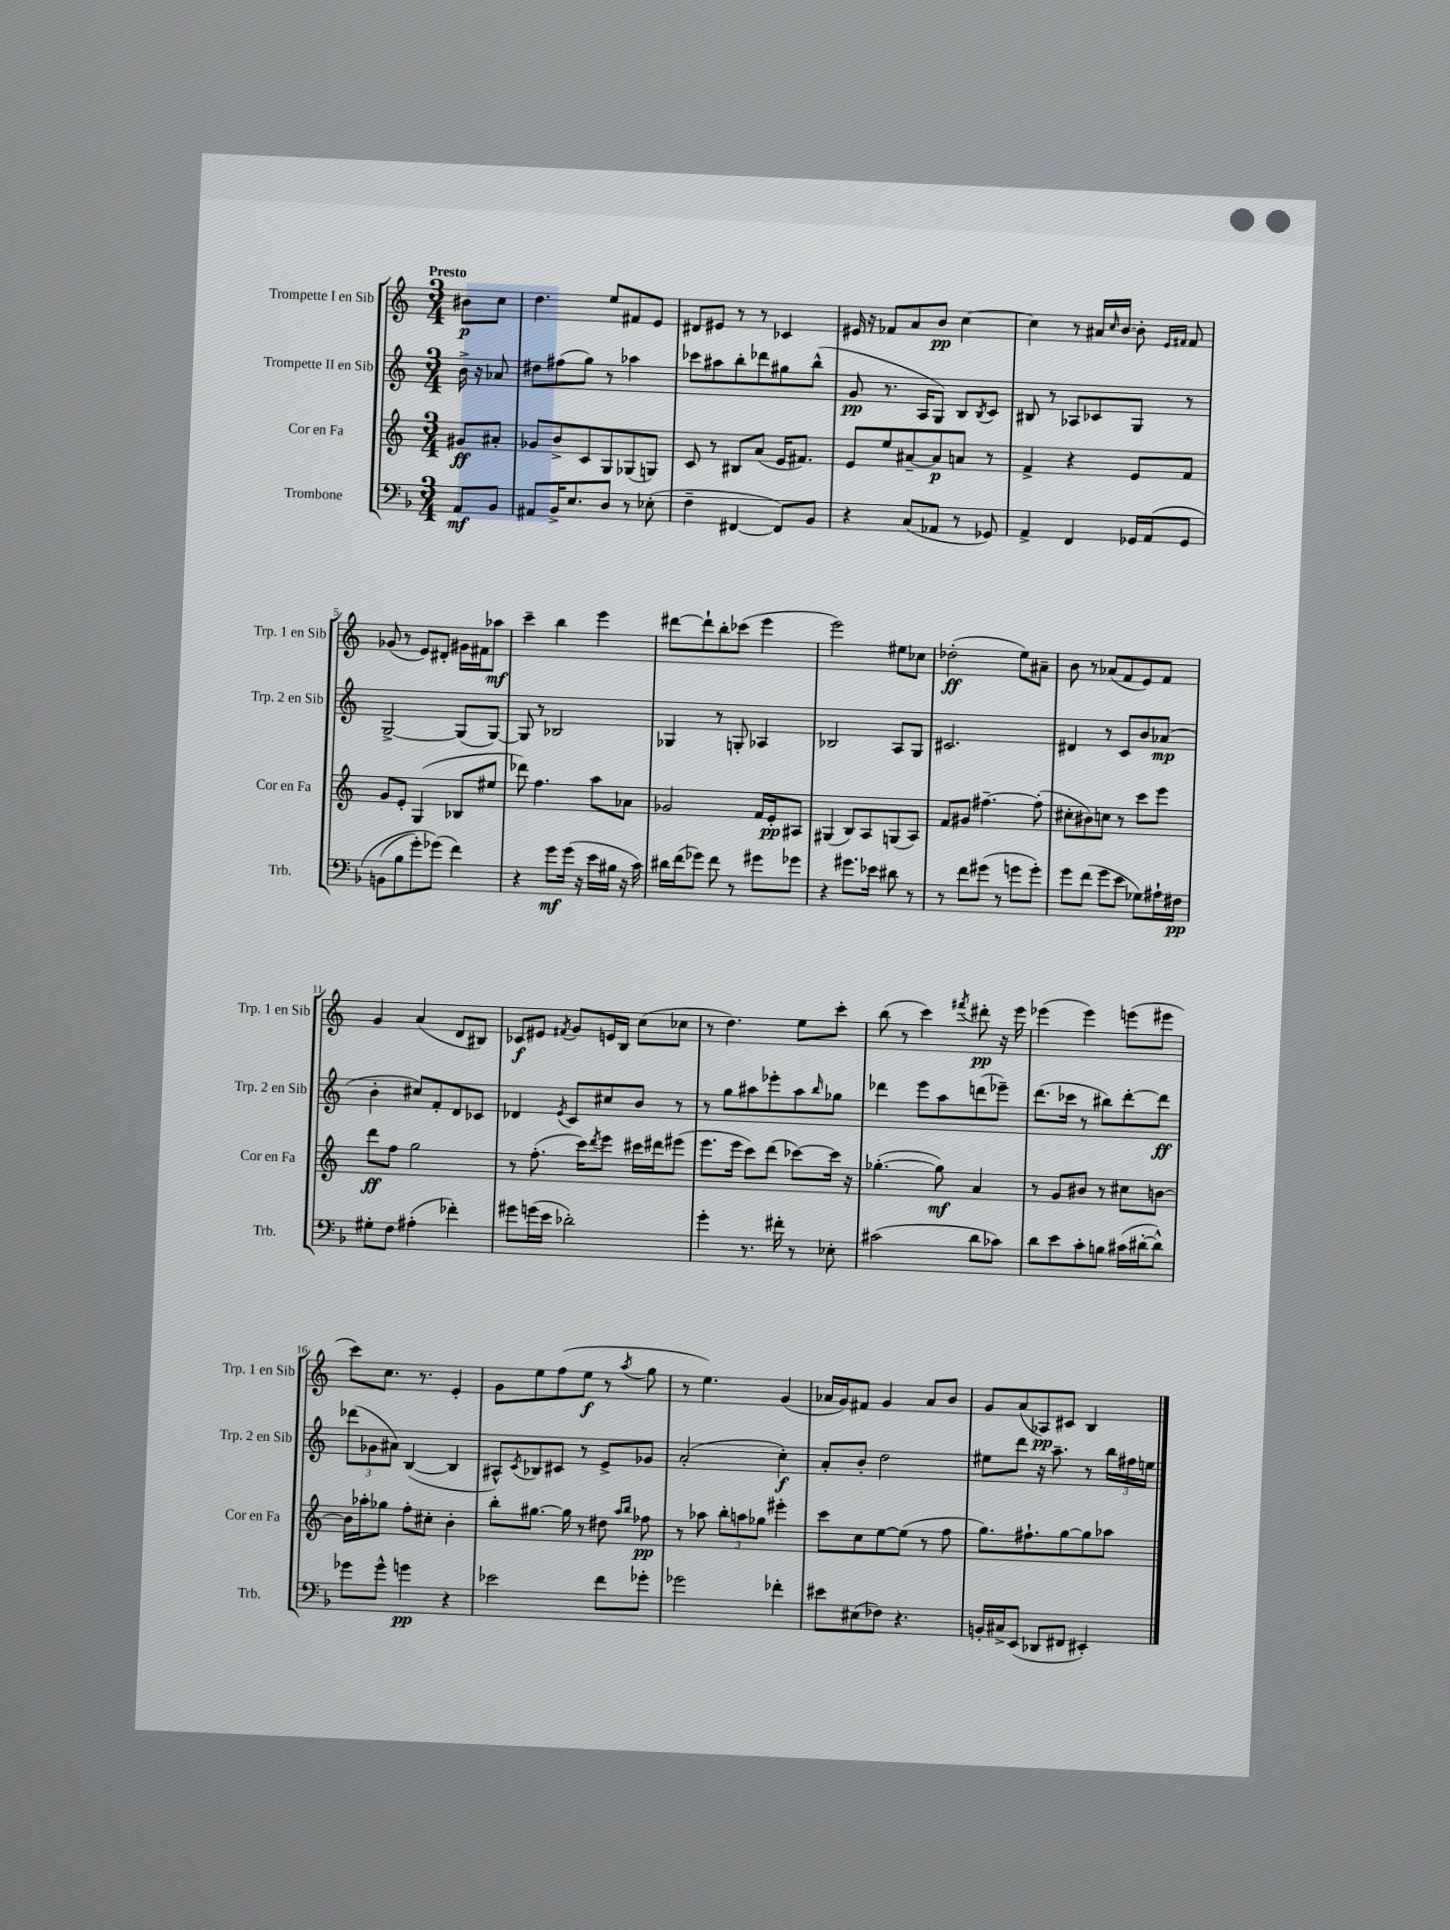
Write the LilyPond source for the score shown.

<<
\new StaffGroup <<
\new Staff = "s0" \with { instrumentName = "Trompette I en Sib" shortInstrumentName = "Trp. 1 en Sib" } {
    \clef treble \key c \major \numericTimeSignature \time 3/4 \partial 4 \tempo "Presto"
    bis'8\p c''8 |
    d''4. e''8 fis'8 e'8 |
    dis'8 eis'8 r8 r8 ces'4 |
    eis'16 r16 fes'8 a'8 b'8\pp c''4~ |
    c''4 r8 ais'16 \grace { c''16 } b'16~ b'8-. \grace { e'16 fis'16 } fis'8 |
    ges'8( r8 e'8) dis'8-. gis'16 fis'16 aes''8\mf |
    c'''4-- b''4 e'''4 |
    dis'''8~ dis'''8-! b''8-. ces'''8( e'''4 |
    e'''2) eis''8 ces''8 |
    des''2-.\ff( e''8) ais'8-- |
    b'8 r8 aes'8( f'8 e'8) f'8 |
    g'4 a'4( d'8 bis8) |
    ces'8\f eis'8 \acciaccatura { fis'8 } g'8 e'16 b16 c''8( ces''8 |
    r8 d''4.) e''8 c'''8-. |
    b''8( r8 c'''4) \acciaccatura { fis'''8 } dis'''8-.\pp r16 e'''16 |
    ees'''4( ees'''4) e'''8( eis'''8 |
    c'''8) c''8. r8. e'4-. |
    g'8 e''8 f''8( e''8\f r8 \acciaccatura { a''8 } g''8 |
    r8 e''4.) g'4( |
    aes'16 g'16) fis'8 g'4 aes'8 b'8 |
    g'8 a'8( aes8\pp) cis'8 b4 \bar "|." |
}
\new Staff = "s1" \with { instrumentName = "Trompette II en Sib" shortInstrumentName = "Trp. 2 en Sib" } {
    \clef treble \key c \major \numericTimeSignature \time 3/4 \partial 4
    b'16-> r16 aes'8 |
    dis''8 fis''8( g''8) r8 aes''4 |
    ces'''8 ais''8 b''8-. des'''8 gis''8 b''8-^( |
    g'8\pp r8. a16 g8) b8 \acciaccatura { b8 } c'8 |
    bis8 r8 aes8 ces'8 g8 r8 |
    g2~-> g8( g8~) |
    g8 r8 bes2 |
    ges4 r8 g8-. aes4 |
    bes2 a8 g8 |
    cis'2. |
    dis'4 r8 c'8 b'8 aes'8\mp( |
    b'4-. cis''8) f'8-. d'8 ces'8 |
    des'4 \acciaccatura { e'8 } c'8 cis''8 b'8 r8 |
    r8 g''8 ais''8 ees'''8-. ais''8 \grace { b''16 } ges''8 |
    des'''4 e'''8 a''8 d'''8( ees'''8--) |
    d'''8.( ces'''16 r8 bis''8) d'''8~-. d'''8\ff |
    \tuplet 3/2 { des'''8( ges'8 ais'8) } b4~( b4 |
    ais8-^) \acciaccatura { c'8 } bes8 cis'8 r8 e'8-> ges'8 |
    a'2-.( c''4-.\f) |
    a'8-. b'8-. d''2 |
    eis''8 d'''8 r16 a''8.-- r8 \tuplet 3/2 { b''16 fis''16 e''16 } \bar "|." |
}
\new Staff = "s2" \with { instrumentName = "Cor en Fa" shortInstrumentName = "Cor en Fa" } {
    \clef treble \key c \major \numericTimeSignature \time 3/4 \partial 4
    gis'8\ff ais'8-. |
    ges'8 b'8-> c'8 g8 ges8( g8) |
    c'8 r8 bis8 a'8( e'16 fis'8.) |
    e'8 e''8 ais'8~-- ais'8\p a'8 r8 |
    f'4-> r4 e'8 f'8 |
    g'8 e'8-. g4( bes8 eis''8 |
    des'''8) f''4. a''8 aes'8 |
    ges'2 f'16 e'16-.\pp ais8 |
    gis4( b8) a8 g8( a8) |
    f'8 gis'8 fis''4.~-- fis''8-.( |
    cis''8-. bis'8) c''8 r8 c'''8 e'''8 |
    d'''8\ff f''8 g''2 |
    r8 f''8.-.( c'''16) \acciaccatura { d'''8 } e'''8 cis'''16 dis'''16 eis'''8( |
    e'''8. e'''16 c'''8) d'''8( ces'''8~) ces'''16 r16 |
    ges''4.~-.( ges''8\mf) a'4 |
    r8 g'8 bis'8 r8 cis''8 b'8~ |
    b'16 aes''16-. ges''8 f''8-. cis''8-. b'4-. |
    b''8-. gis''8.~ gis''16 r8 dis''8 \grace { a''16 b''16 } fes''8\pp |
    r8 aes''8 \tuplet 3/2 { b''8-. a''8 ges''8 } eis'''4-. |
    c'''8 c''8 e''8~ e''8( r8 f''8 |
    g''8.) fis''8.-! g''8~ g''8 aes''8 \bar "|." |
}
\new Staff = "s3" \with { instrumentName = "Trombone" shortInstrumentName = "Trb." } {
    \clef bass \key f \major \numericTimeSignature \time 3/4 \partial 4
    a,8\mf bes,8 |
    ais,8 bes,16-> e8. d8 r8 ees8-.( |
    f4-- fis,4~ fis,8) bes,8 |
    r4 c8( aes,8 r8 ges,8) |
    a,4-> f,4 ges,16 a,16\( ges,8 |
    b,8( bes8 g'8-.) ges'8(\) f'4) |
    r4 g'8\mf g'16( r16 e'16 bis16 r16 c'16) |
    dis'16 f'16( ges'8) f'8 r8 gis'8 ges'8 |
    r4 gis'8. ees'16 dis'8 r8 |
    r8 f'8 gis'8( r8 g'8 g'8-.) |
    g'8 f'8( g'8 e'8 ges8) ais16-! fis16\pp |
    gis8-. f8 ais4-.( fes'4-.) |
    gis'8 g'16( e'16 des'2-.) |
    g'4-. r8. fis'16-. r8 ees8-. |
    cis'2( d'8 ces'8) |
    d'8 e'8 c'8-. b8 cis'16( dis'16~-. dis'8-^) |
    ges'8 ges'8-^ g'4\pp r4 |
    ees'2 f'8 ges'8-. |
    ges'2 fes'4-. |
    eis'8 eis8( fes8) r4. |
    b,16-. cis16-> e,8( des,8 fis,8 eis,4-.) \bar "|." |
}
>>
>>
